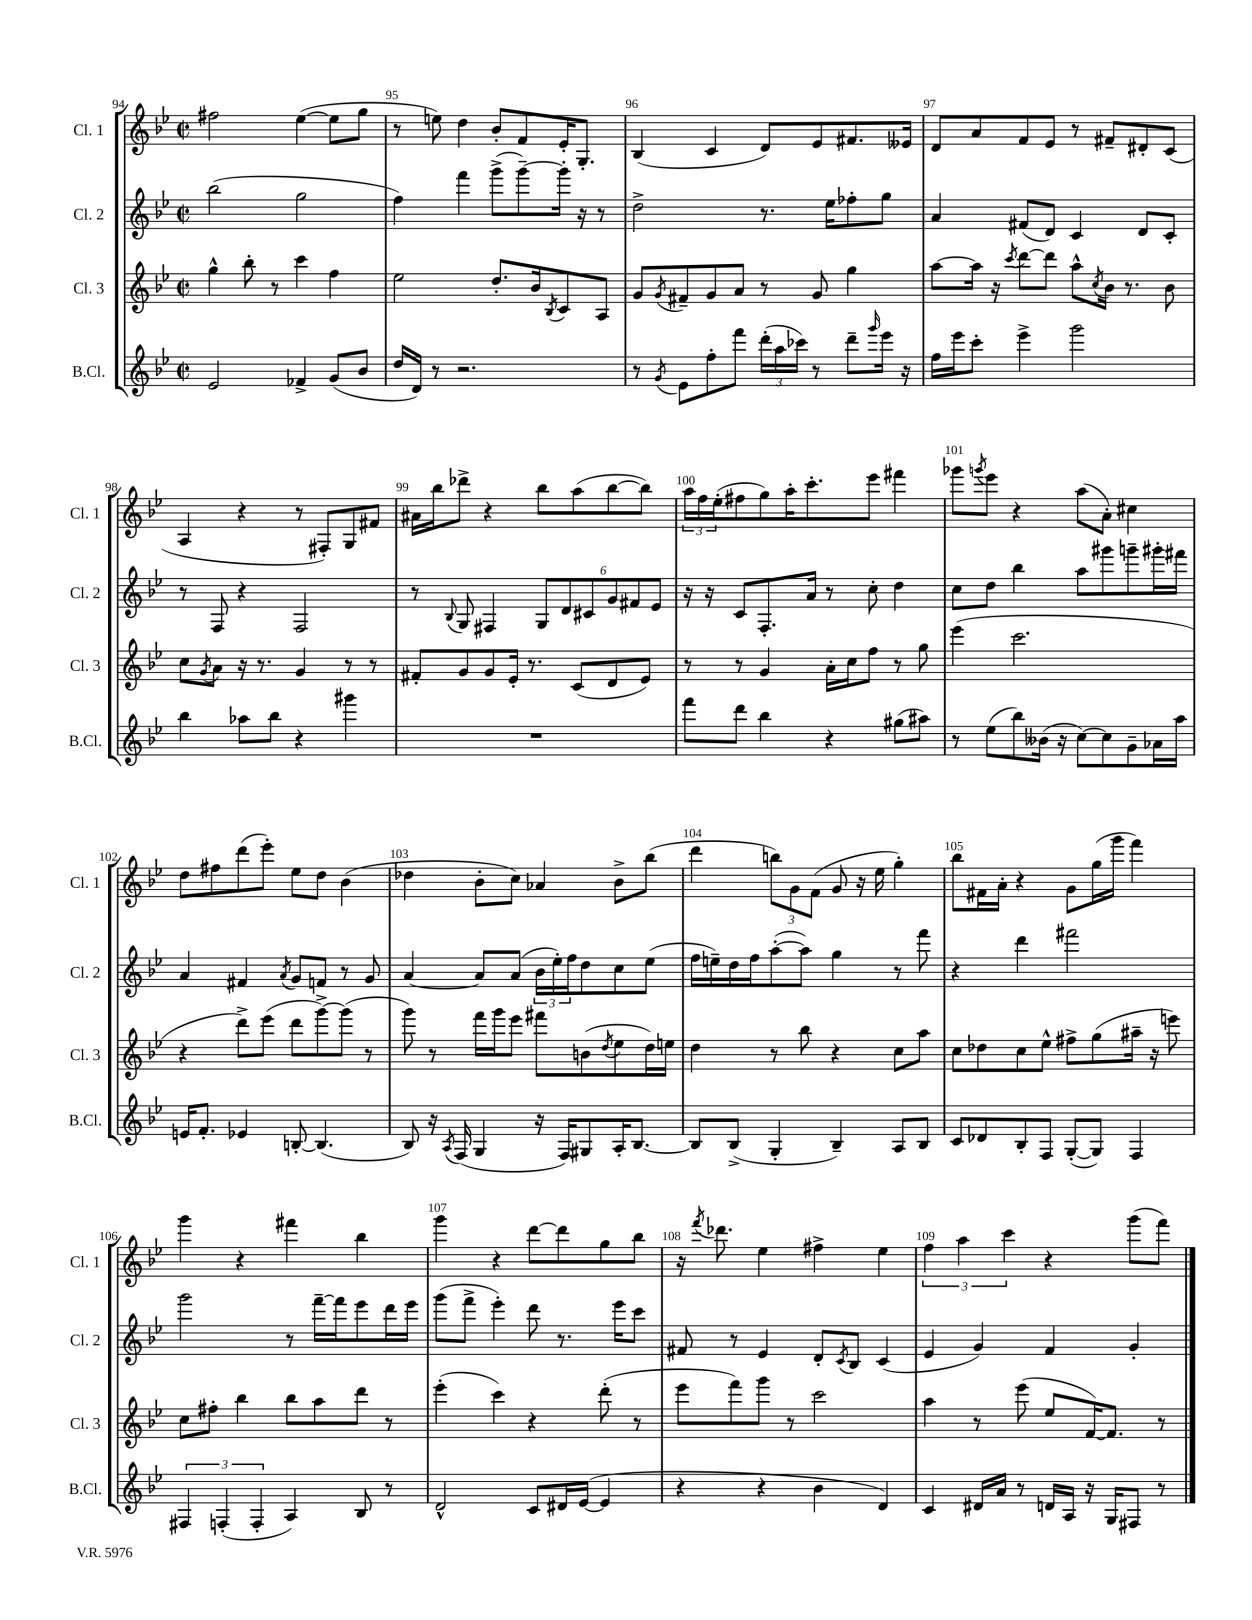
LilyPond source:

<<
\new StaffGroup <<
\new Staff = "s0" \with { instrumentName = "Cl. 1" shortInstrumentName = "Cl. 1" } {
    \clef treble \key bes \major \defaultTimeSignature \time 2/2
    fis''2 ees''4~( ees''8 g''8 |
    r8 e''8) d''4 bes'8-. f'8 ees'16-. g8.-. |
    bes4( c'4 d'8) ees'8 fis'8. eeses'16 |
    d'8 a'8 f'8 ees'8 r8 fis'8-- dis'8-. c'8( |
    a4 r4 r8 fis8-.) g8 fis'8 |
    ais'16 bes''16 des'''8-> r4 bes''8 a''8( bes''8~ bes''8) |
    \tuplet 3/2 { a''16 f''16 ees''16-.( } fis''8 g''8) a''16-. c'''8.-. ees'''8 fis'''4 |
    ges'''8 \acciaccatura { g'''8 } ees'''8 r4 a''8( a'8-.) cis''4 |
    d''8 fis''8 d'''8( ees'''8-.) ees''8 d''8 bes'4( |
    des''4 bes'8-. c''8) aes'4 bes'8-> bes''8( |
    d'''4 \tuplet 3/2 { b''8) g'8 f'8( } g'8 r16 ees''16 g''4-.) |
    bes''8 fis'16 a'16-. r4 g'8 g''16( g'''16 f'''4) |
    g'''4 r4 fis'''4 bes''4 |
    g'''4 r4 d'''8~ d'''8 g''8 bes''8 |
    r16 \acciaccatura { f'''8 } des'''8. ees''4 fis''4-> ees''4 |
    \tuplet 3/2 { f''4 a''4 c'''4 } r4 g'''8( f'''8) \bar "|." |
}
\new Staff = "s1" \with { instrumentName = "Cl. 2" shortInstrumentName = "Cl. 2" } {
    \clef treble \key bes \major \defaultTimeSignature \time 2/2
    bes''2( g''2 |
    f''4) f'''4 g'''8->( g'''8~--) g'''16-. r16 r8 |
    d''2-> r8. ees''16 fes''8-. g''8 |
    a'4 fis'8( d'8) c'4 d'8 c'8-. |
    r8 f8 r4 f2 |
    r8 \appoggiatura { bes8 } g8 fis4 \tuplet 6/4 { g8 d'8 cis'8 g'8 fis'8 ees'8 } |
    r16 r16 c'8 f8.-. a'16 r8 c''8-. d''4 |
    c''8 d''8 bes''4 a''8 gis'''8 g'''8-- gis'''16-. fis'''16 |
    a'4 fis'4 \acciaccatura { a'8 } g'8 f'8 r8 g'8 |
    a'4~ a'8 a'8( \tuplet 3/2 { bes'16 ees''16-.) f''16 } d''8 c''8 ees''8( |
    f''16 e''16--) d''16 f''16 a''8~-.( a''8) g''4 r8 f'''8 |
    r4 d'''4 fis'''2 |
    g'''2 r8 f'''16~-- f'''16 ees'''8 d'''16 ees'''16 |
    g'''8( f'''8-> ees'''4-.) d'''8 r8. ees'''16 c'''8 |
    fis'8 r8 ees'4 d'8-. \acciaccatura { c'8 } bes8 c'4( |
    ees'4 g'4) f'4 g'4-. \bar "|." |
}
\new Staff = "s2" \with { instrumentName = "Cl. 3" shortInstrumentName = "Cl. 3" } {
    \clef treble \key bes \major \defaultTimeSignature \time 2/2
    g''4-^ bes''8-. r8 c'''4 f''4 |
    ees''2 d''8.-. bes'16 \acciaccatura { bes8 } c'8 a8 |
    g'8 \acciaccatura { g'8 } fis'8-- g'8 a'8 r8 g'8 g''4 |
    a''8~ a''16 r16 \acciaccatura { c'''8 } d'''8~ d'''8 a''8-^ \acciaccatura { c''8 } bes'16 r8. bes'8 |
    c''8 \acciaccatura { g'8 } a'8 r16 r8. g'4 r8 r8 |
    fis'8-. g'8 g'8 ees'16-. r8. c'8( d'8 ees'8) |
    r8 r8 g'4 a'16-. c''16 f''8 r8 g''8 |
    ees'''4( c'''2. |
    r4 d'''8->) ees'''8( d'''8 g'''8~->) g'''8( r8 |
    g'''8) r8 f'''16 g'''16 ees'''8 fis'''8 b'8( \acciaccatura { d''8 } ees''8 d''16) e''16 |
    d''4 r8 bes''8 r4 c''8 a''8 |
    c''8 des''8 c''8 ees''8-^ fis''8-> g''8( ais''16-- r16 e'''8) |
    c''8 fis''8-. bes''4 bes''8 a''8 d'''8 r8 |
    ees'''4-.( c'''4) r4 d'''8-.( r8 |
    ees'''8 f'''8) g'''8 r8 c'''2 |
    a''4 r8 ees'''8( ees''8 f'16~) f'8. r8 \bar "|." |
}
\new Staff = "s3" \with { instrumentName = "B.Cl." shortInstrumentName = "B.Cl." } {
    \clef treble \key bes \major \defaultTimeSignature \time 2/2
    ees'2 fes'4-> g'8( bes'8 |
    d''16 d'16) r8 r2. |
    r8 \acciaccatura { g'8 } ees'8 f''8-. f'''8 \tuplet 3/2 { d'''16-.( a''16 ces'''16) } r8 d'''8-- \grace { g'''16 } ees'''16 r16 |
    f''16 ees'''16 c'''8-. ees'''4-> g'''2 |
    bes''4 aes''8 bes''8 r4 gis'''4 |
    R1 |
    f'''8 d'''8 bes''4 r4 gis''8( ais''8) |
    r8 ees''8( bes''8) beses'16( r16 c''8~) c''8 g'8-- aes'16 a''16 |
    e'16 f'8.-. ees'4 b8~-. b4.( |
    bes8) r16 \acciaccatura { a8 } f16( g4 r16 f16) gis8 a16-. bes8.~ |
    bes8 bes8->( g4-. bes4--) a8 bes8 |
    c'8 des'8 bes8-. f8 g8~-.( g8) f4 |
    \tuplet 3/2 { fis4 f4-.( f4-. } a4) bes8 r8 |
    d'2-^ c'8 dis'16 ees'16~( ees'4 |
    r4 r4 bes'4 d'4) |
    c'4 dis'16 a'16 r8 d'16 a16 r16 g16 fis8 r8 \bar "|." |
}
>>
>>
\layout { \context { \Score currentBarNumber = #94 \override BarNumber.break-visibility = ##(#f #t #t) barNumberVisibility = #all-bar-numbers-visible } }
